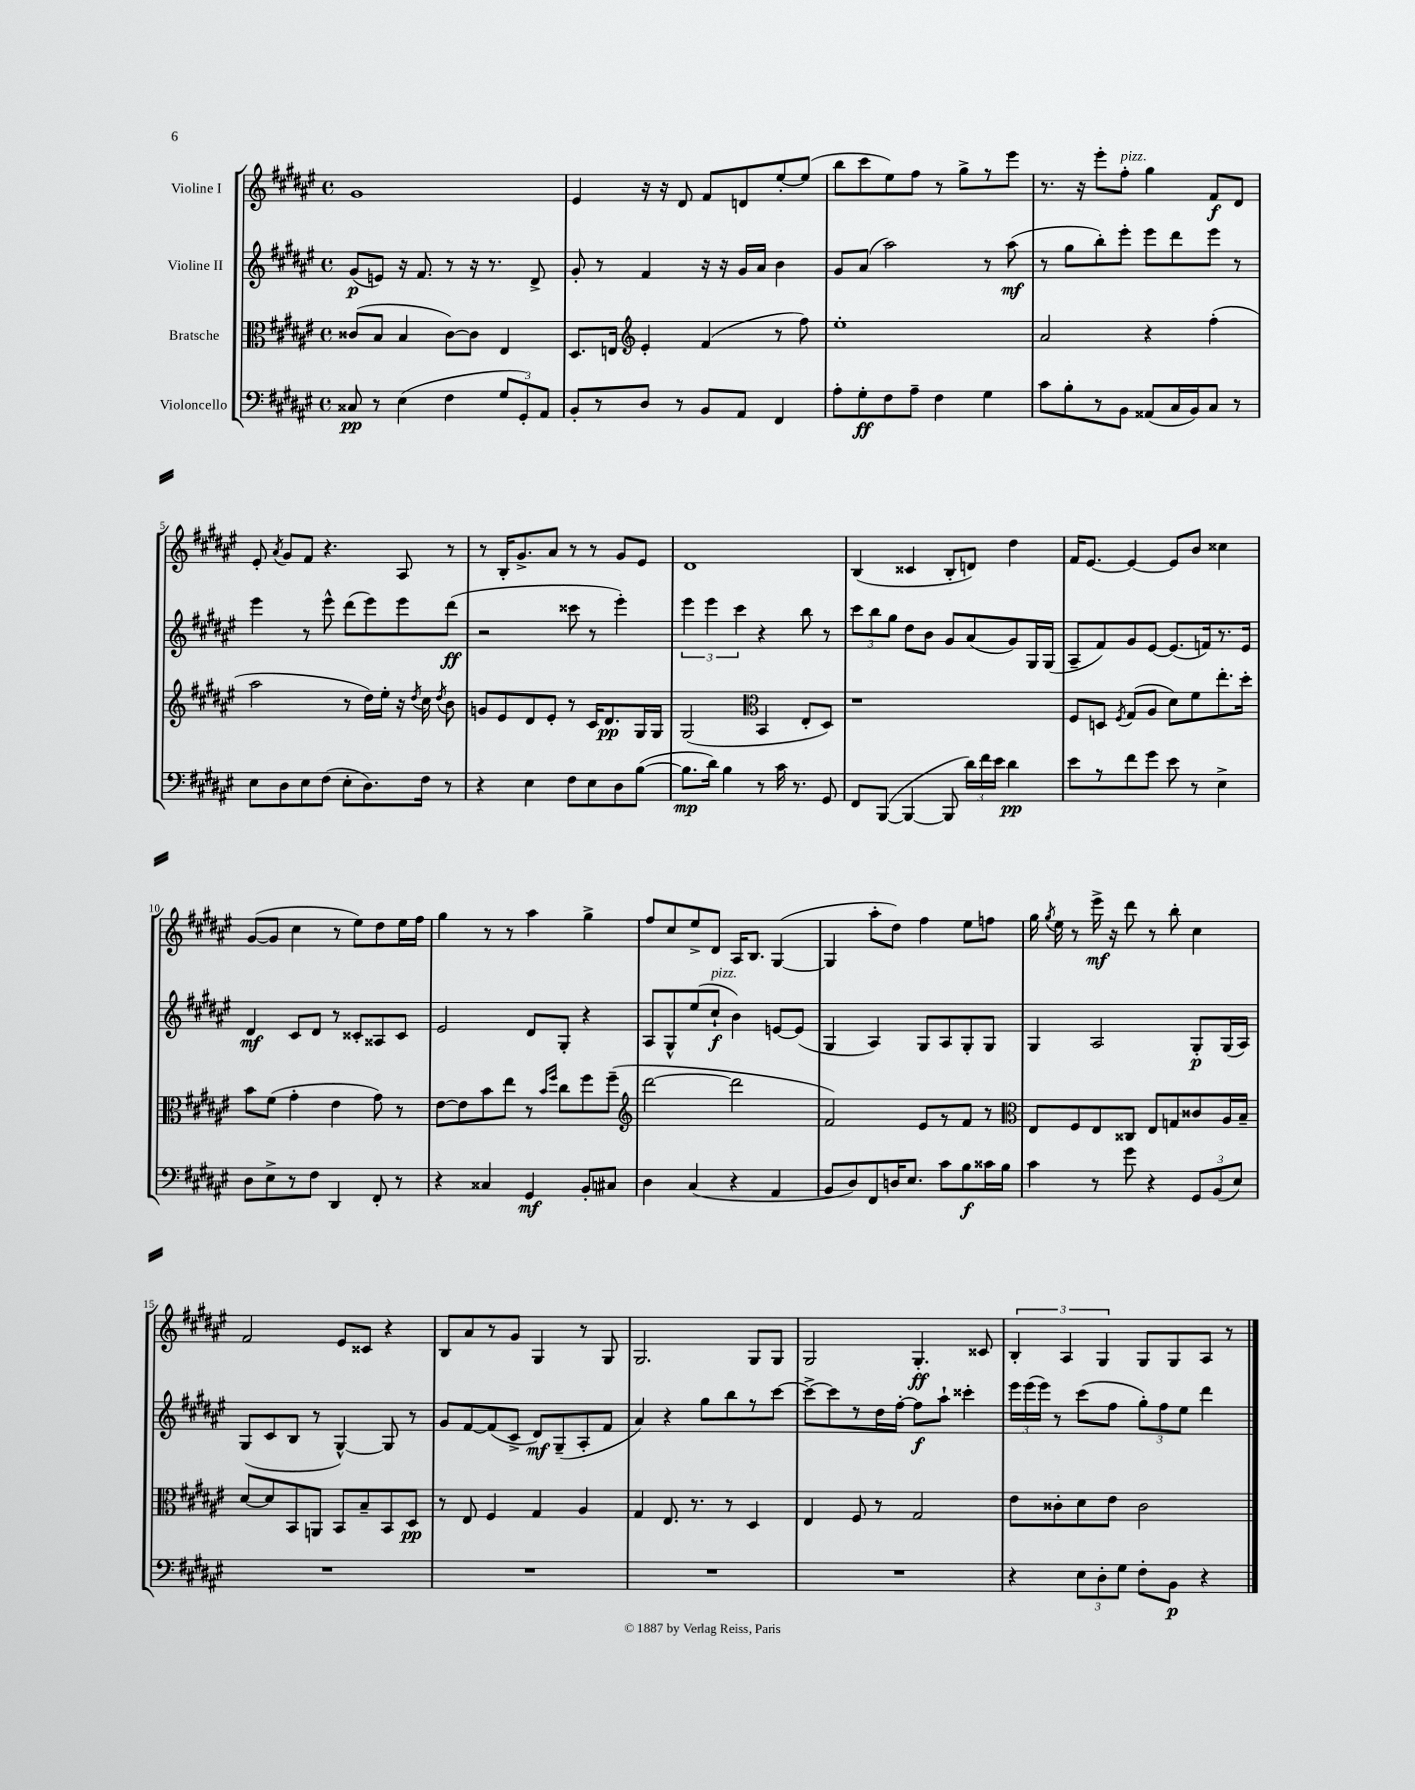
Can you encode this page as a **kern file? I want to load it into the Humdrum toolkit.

**kern	**kern	**kern	**kern
*staff4	*staff3	*staff2	*staff1
*clefF4	*clefC3	*clefG2	*clefG2
*k[f#c#g#d#a#e#]	*k[f#c#g#d#a#e#]	*k[f#c#g#d#a#e#]	*k[f#c#g#d#a#e#]
*M4/4	*M4/4	*M4/4	*M4/4
*met(c)	*met(c)	*met(c)	*met(c)
8C##/	(8c##/L	(8g#/L	1g#
8r	8B/J	8e/J)	.
(4E#\	4B/	16r	.
.	.	8.f#/	.
4F#\	[8c##\L)	8r	.
.	8c##\]J	16r	.
.	.	8.r	.
12G#/L	4E#/	.	.
12GG#'/)	.	.	.
.	.	8d#^/	.
12AA#/J	.	.	.
=	=	=	=
8BB'/L	8.D#/L	8g#'/	4e#/
8r	.	8r	.
.	16E/Jk	.	.
*	*clefG2	*	*
8D#/J	4e#'/	4f#/	16r
.	.	.	16r
8r	.	.	8d#/
8BB/L	(4f#/	16r	8f#/L
.	.	16r	.
8AA#/J	.	16g#/LL	8d/
.	.	16a#/JJ	.
4FF#/	8r	4b\	[8ee#'/
.	8ff#\)	.	(8ee#/]J
=	=	=	=
8A#'\L	1ee#'	8g#/L	8bb\L
8G#'\	.	(8a#/J	8ccc#\
8F#\	.	2aa#\)	8ee#\)
8A#~\J	.	.	8ff#\J
4F#\	.	.	8r
.	.	.	8gg#^\L
4G#\	.	8r	8r
.	.	(8aa#\	8eee#\J
=	=	=	=
8c#\L	2a#/	8r	8.r
8B'\	.	8gg#\L	.
.	.	.	16r
8r	.	8bb'\)	8eee#'\L
8BB\J	.	8eee#'\J	8ff#'\J
(8AA##/L	4r	8eee#\L	4gg#\
16C#/L	.	8ddd#\	.
16BB/J)	.	.	.
8C#/J	(4ff#'\	8eee#\J	8f#/L
8r	.	8r	8d#/J
=	=	=	=
8E#\L	2aa#\	4eee#\	8e#'/
.	.	.	8qa#/
8D#\	.	.	8g#/L
8E#\	.	8r	8f#/J
(8F#\J	.	8eee#^^\	4.r
8E#'\L	8r	(8ddd#\L	.
8.D#\)	16dd#\LL)	8eee#\)	.
.	16ee#'\JJ	.	.
.	16r	8eee#\	8A#/
.	8qdd#/	.	.
16F#\Jk	16cc#\	.	.
.	8qdd#/	.	.
8r	8b\	(8ddd#\J	8r
=	=	=	=
4r	8g/L	2r	8r
.	8e#/	.	16B'/LK
.	.	.	8.g#^/
4E#\	8d#/	.	.
.	8e#'/J	.	8a#/J
8F#\L	8r	8ccc##\	8r
8E#\	16c#/LK	8r	8r
.	8.d#/	.	.
8D#\	.	4eee#'\)	8g#/L
([8B\J	16G#/L	.	8e#/J
.	16G#/JJ	.	.
=	=	=	=
8.B\]L	(2G#/	6eee#\	1d#
.	.	6eee#\	.
16d#\Jk)	.	.	.
4B\	.	.	.
.	.	6ccc#\	.
*	*clefC3	*	*
8r	4BB/	4r	.
16c#\	.	.	.
8.r	.	.	.
.	8E#'/L	8bb\	.
8GG#/	8D#/J)	8r	.
=	=	=	=
8FF#/L	1r	12ccc#\L	(4B/
.	.	12bb\	.
([8BBB/J	.	.	.
.	.	12gg#\J	.
4BBB/_	.	8dd#\L	4c##/
.	.	8b\J	.
8BBB/]	.	8g#/L	8B'/L
24d#\LL)	.	(8a#/	8d/J)
24f#\	.	.	.
24e#\JJ	.	.	.
4d#\	.	8g#/)	4dd#\
.	.	16G#/L	.
.	.	(16G#/JJ	.
=	=	=	=
8e#\L	8F#/L	8A#~/L	16f#/LK
.	.	.	[8.e#/J
8r	8D/J	8f#/)	.
.	8qF#/	.	.
8f#\	(8G#/L	8g#/	4e#/_
8g#\J	8A#/J	[8e#/J	.
8e#\	8d#\L)	(8.e#/]L	8e#/]L
8r	8f#\	.	8b/J
.	.	16f/k)	.
4E#^\	8.ee#'\	8.r	4cc##\
.	16dd#'\Jk	16e#/Jk	.
=	=	=	=
8D#\L	8b\L	4d#/	([8g#/L
8E#^\	(8f#\J	.	8g#/]J
8r	4g#'\	8c#/L	4cc#\
8F#\J	.	8d#/J	.
4DD#/	4e#\	8r	8r
.	.	8c##'/L	8ee#\L)
8FF#'/	8g#\)	8A##/	8dd#\
8r	8r	8c##/J	16ee#\L
.	.	.	16ff#\JJ
=	=	=	=
4r	[8e#\L	2e#/	4gg#\
.	8e#\]	.	.
4C##/	8b\	.	8r
.	8ee#\J	.	8r
4GG#/	8r	8d#/L	4aa#\
.	16qqb/LL	.	.
.	16qqff#/JJ	.	.
.	8cc#\L	8G#'/J	.
8BB'/L	8ff#\	4r	4gg#^\
8C#/J	(8ff#~\J	.	.
=	=	=	=
*	*clefG2	*	*
4D#\	[2ddd#\	8A#/L	8ff#/L
.	.	8G#^^/	8cc#/
(4C#/	.	(8ee#/	8ee#^/
.	.	8cc#`/J	8d#/J
4r	2ddd#\]	4b\)	16A#/LK
.	.	.	8.B/J
4AA#/	.	[8e/L	([4G#/
.	.	(8e/]J	.
=	=	=	=
8BB/L	2f#/)	4G#/	4G#/]
8D#/)	.	.	.
8FF#/	.	4A#/)	8aa#'\L
16D/K	.	.	8dd#\J)
8.E#/J	.	.	.
.	8e#/L	8G#/L	4ff#\
8c#\L	8r	8A#/	.
8B\	8f#/J	8G#'/	8ee#\L
16c##\L	8r	8G#/J	8ff\J
16B\JJ	.	.	.
=	=	=	=
*	*clefC3	*	*
4c#\	8E#/L	4G#/	16gg#\
.	.	.	8qgg#/
.	.	.	16ee#\
.	8F#/	.	8r
8r	8E#/	2A#/	16eee#^\
.	.	.	16r
8g#\	8C##/J	.	8ddd#\
4r	8E#/L	.	8r
.	8G/	.	8bb'\
12GG#/L	8c##/	8G#'/L	4cc#\
(12BB/	.	.	.
.	16A#/L	(16G#/L	.
12E#/J)	.	.	.
.	16B~/JJ	16A#/JJ)	.
=	=	=	=
1r	[8d#/L	(8G#/L	2f#/
.	8d#/]	8c#/	.
.	8BB/	8B/J	.
.	8AA/J	8r	.
.	8BB/L	[4G#^^/)	8e#/L
.	8B~/	.	8c##/J
.	8BB/	8G#/]	4r
.	8D#/J	8r	.
=	=	=	=
1r	8r	8g#/L	8B/L
.	8E#/	[8f#/	8a#/
.	4F#/	(8f#/]	8r
.	.	8c#^/J	8g#/J
.	4G#/	8d#/L)	4G#/
.	.	(8G#~/	.
.	4A#/	8A#'/	8r
.	.	8f#/J	8G#/
=	=	=	=
1r	4G#/	4a#/)	2.G#/
.	8.E#/	4r	.
.	8.r	.	.
.	.	8gg#\L	.
.	8r	8bb\	.
.	4D#/	8r	8G#/L
.	.	[8ccc#\J	8G#/J
=	=	=	=
1r	4E#/	8ccc#^\_L	2G#/
.	.	8ccc#\]	.
.	8F#/	8r	.
.	8r	16dd#\L	.
.	.	[16ff#'\JJ	.
.	2G#/	8ff#\]L	4.G#'/
.	.	8aa#`\J	.
.	.	4ccc##'\	.
.	.	.	8c##/
=	=	=	=
4r	8e#\L	24eee#\LL	6B'/
.	.	(24eee#\	.
.	.	24eee#\JJ)	.
.	8c##'\	8r	.
.	.	.	6A#/
12E#\L	8d#\	(8ccc#\L	.
12D#'\	.	.	6G#/
.	8e#\J	8ff#\J	.
12G#\J	.	.	.
8F#'\L	2c##\	12gg#'\L)	8G#/L
.	.	12ff#\	.
8BB\J	.	.	8G#/
.	.	12ee#\J	.
4r	.	4ddd#\	8A#/J
.	.	.	8r
==	==	==	==
*-	*-	*-	*-
